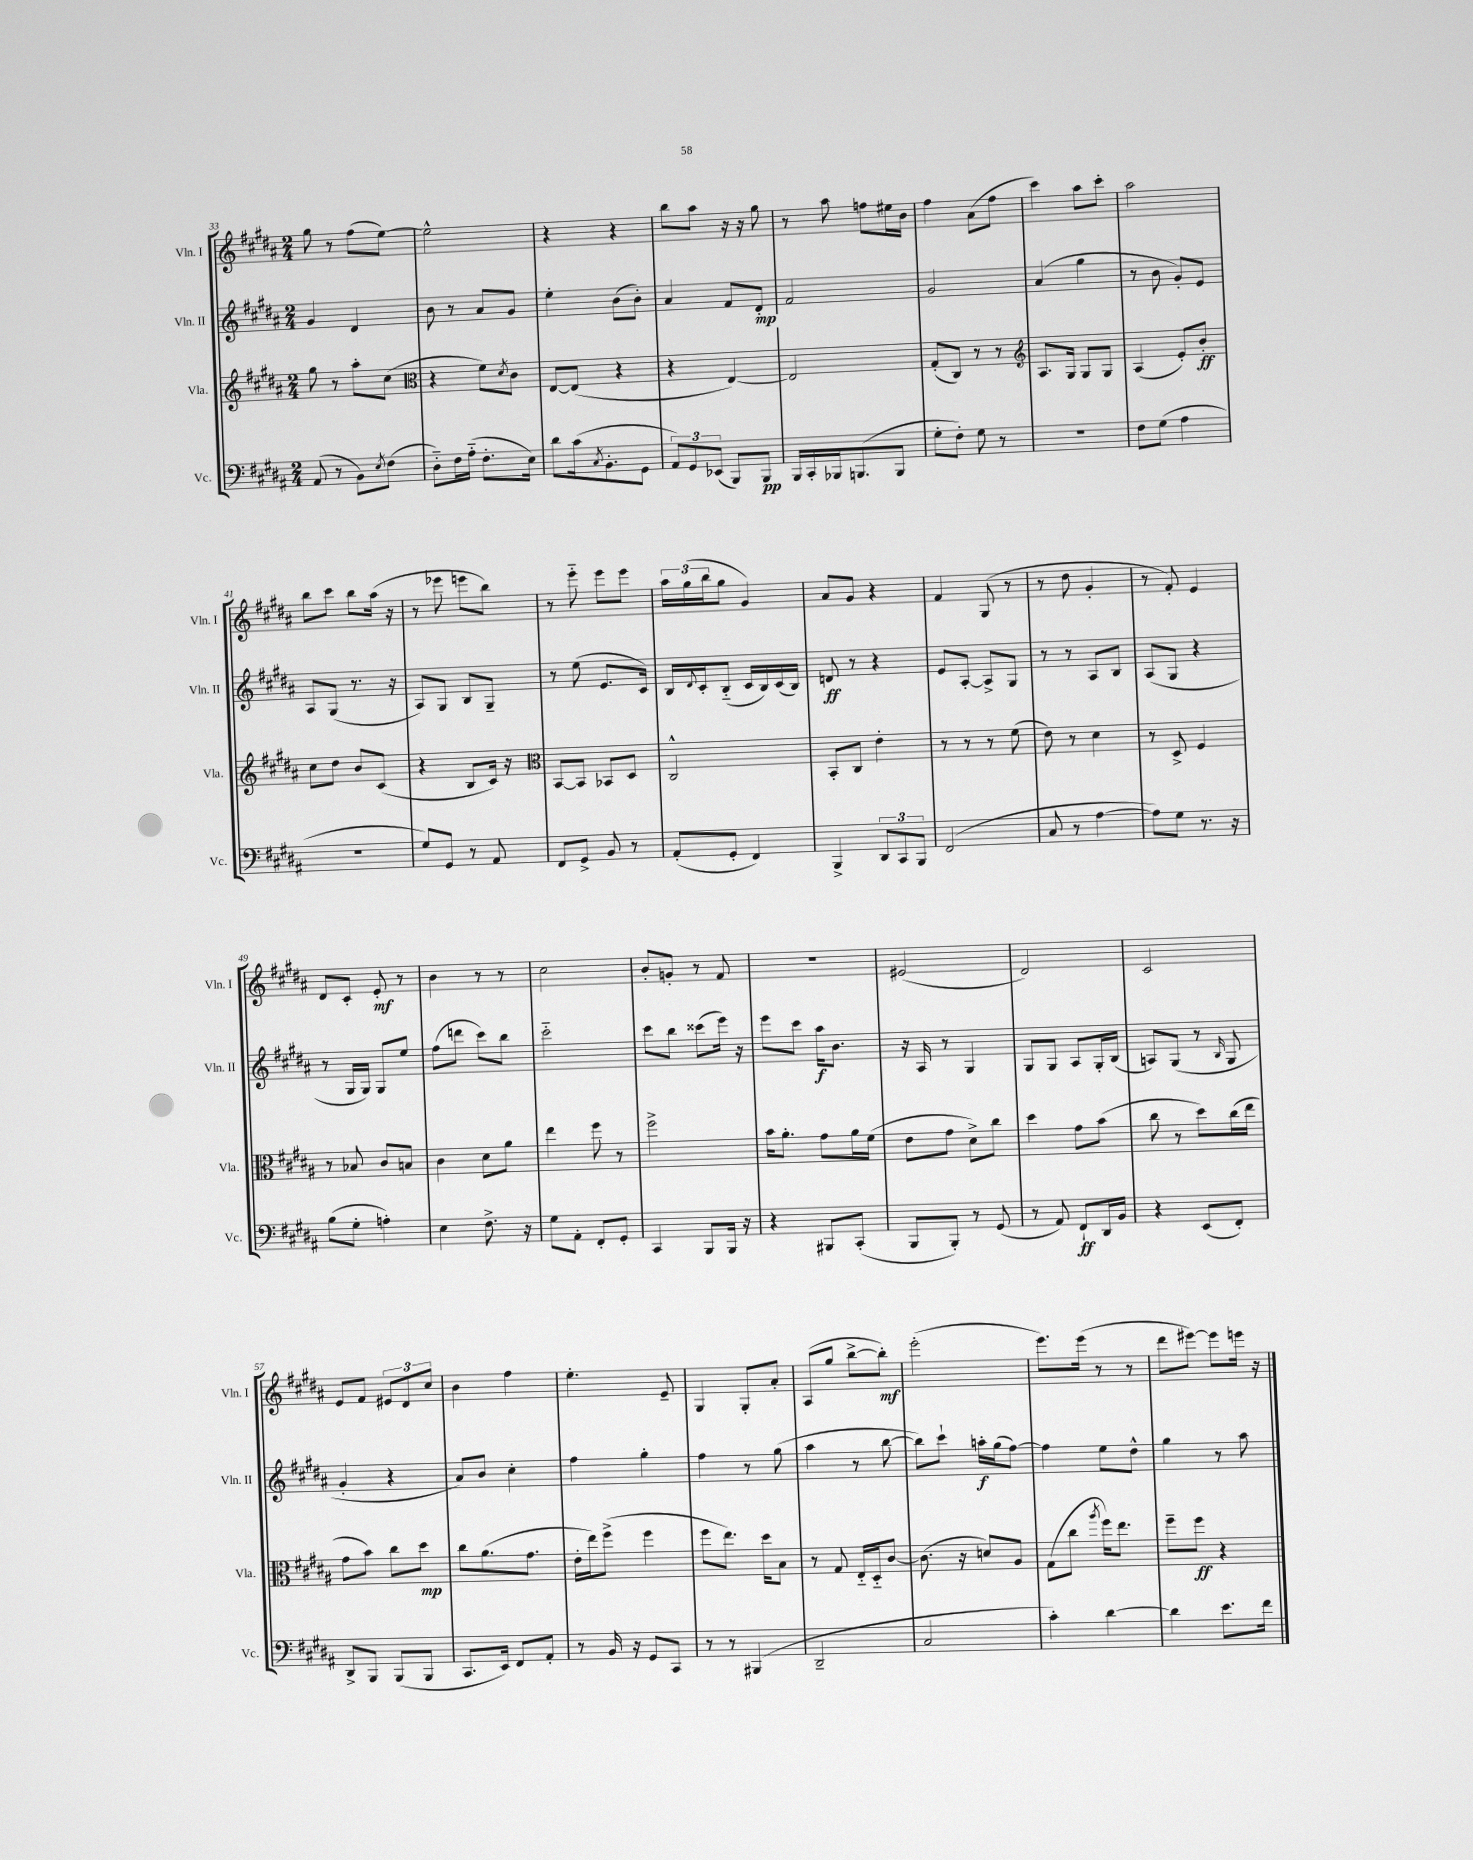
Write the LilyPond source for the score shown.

<<
\new StaffGroup <<
\new Staff = "s0" \with { instrumentName = "Vln. I" shortInstrumentName = "Vln. I" } {
    \clef treble \key b \major \numericTimeSignature \time 2/4
    gis''8 r8 fis''8( e''8~) |
    e''2-^ |
    r4 r4 |
    b''8 ais''8 r16 r16 gis''8 |
    r8 ais''8 f''8 eis''16 b'16 |
    fis''4 ais'8( fis''8 |
    cis'''4) ais''8 cis'''8-. |
    ais''2 |
    b''8 cis'''8 b''8 ais''16( r16 |
    r8 ees'''8 e'''8 b''8) |
    r8 e'''8-_ e'''8 e'''8 |
    \tuplet 3/2 { ais''16 gis''16( b''16 } gis''8 gis'4) |
    ais'8 gis'8 r4 |
    fis'4 gis8( r8 |
    r8 dis''8 gis'4-. |
    r8 fis'8-.) e'4 |
    dis'8 cis'8-. e'8-.\mf r8 |
    b'4 r8 r8 |
    cis''2 |
    b'8-. g'8-. r8 fis'8 |
    R2 |
    eis'2( |
    dis'2) |
    cis'2 |
    e'8 fis'8 \tuplet 3/2 { eis'8 dis'8 cis''8 } |
    b'4 fis''4 |
    e''4.-. e'8-- |
    gis4 gis8-. ais'8-. |
    ais8( gis''8 b''8~-> b''8-.\mf) |
    e'''2-.( |
    e'''8.) e'''16( r8 r8 |
    dis'''8 eis'''8~) eis'''8 e'''16 r16 \bar "|." |
}
\new Staff = "s1" \with { instrumentName = "Vln. II" shortInstrumentName = "Vln. II" } {
    \clef treble \key b \major \numericTimeSignature \time 2/4
    gis'4 dis'4 |
    b'8 r8 ais'8 gis'8 |
    e''4-. b'8( b'8-.) |
    ais'4 fis'8 dis'8-.\mp |
    fis'2 |
    gis'2 |
    ais'4( gis''4 |
    r8 b'8 gis'8-.) e'8 |
    ais8 gis8( r8. r16 |
    ais8) gis8 b8 gis8-- |
    r8 e''8( e'8. cis'16) |
    b16 \appoggiatura { dis'8 } cis'16-. b8-_( cis'16 b16) cis'16( b16) |
    d'8\ff r8 r4 |
    e'8 ais8~-. ais8-> gis8 |
    r8 r8 ais8 b8 |
    ais8( gis8 r4 |
    r8 gis16 gis16) gis8 e''8 |
    fis''8( d'''8 cis'''8) b''8 |
    cis'''2-_ |
    cis'''8 b''8 cisis'''8( e'''16) r16 |
    e'''8 cis'''8 ais''16\f b'8. |
    r16 ais16 r8 gis4 |
    gis8 gis8 ais8 gis16-. b16( |
    a8) gis8( r8 \grace { b16 } gis8 |
    gis'4-. r4 |
    ais'8) b'8 cis''4-. |
    fis''4 gis''4-. |
    fis''4 r8 gis''8( |
    ais''4 r8 b''8~ |
    b''8) cis'''8-! a''16-.\f gis''16( fis''8~) |
    fis''4 e''8 dis''8-^ |
    gis''4 r8 ais''8 \bar "|." |
}
\new Staff = "s2" \with { instrumentName = "Vla." shortInstrumentName = "Vla." } {
    \clef treble \key b \major \numericTimeSignature \time 2/4
    gis''8 r8 ais''8-. cis''8( |
    \clef alto r4 fis'8) \acciaccatura { dis'8 } cis'8 |
    e8~ e8( r4 |
    r4 e4~) |
    e2 |
    gis8-.( cis8) r8 r8 |
    \clef treble ais8. gis16 gis8 gis8 |
    ais4( e'8-.) b'8-.\ff |
    cis''8 dis''8 b'8 cis'8( |
    r4 b8 cis'16) r16 |
    \clef alto b,8~ b,8 bes,8 dis8 |
    cis2-^ |
    b,8-. cis8 e'4-. |
    r8 r8 r8 fis'8( |
    e'8) r8 dis'4 |
    r8 dis8-> fis4 |
    r8 bes8 cis'8 b8 |
    cis'4 dis'8 ais'8 |
    e''4 fis''8 r8 |
    fis''2-> |
    b'16 ais'8.-. gis'8 ais'16 fis'16( |
    e'8 gis'8 dis'8->) cis''8 |
    dis''4 gis'8 b'8( |
    cis''8 r8 dis''8) cis''16( e''16 |
    gis'8 b'8) cis''8 dis''8\mp |
    cis''8 ais'8.( gis'8. |
    e'16-. e''16) fis''8->( fis''4 |
    fis''8 e''8.) dis''16 b8 |
    r8 gis8 e16-_ dis16-_ cis'8~ |
    cis'8.( r16 d'8) ais8 |
    gis8( cis''8 \acciaccatura { ais''8 } fis''16) e''8. |
    fis''8-- fis''8\ff r4 \bar "|." |
}
\new Staff = "s3" \with { instrumentName = "Vc." shortInstrumentName = "Vc." } {
    \clef bass \key b \major \numericTimeSignature \time 2/4
    ais,8( r8 b,8) \acciaccatura { e8 } fis8( |
    dis8-_) fis16 ais16-_( fis8.-. e16) |
    dis'8 cis'16( \acciaccatura { cis8 } b,8.-. gis,8 |
    \tuplet 3/2 { ais,8) gis,8 ees,8( } b,,8) b,,8\pp |
    b,,16 cis,16-. bes,,16 b,,8.( b,,8 |
    gis8-. fis8-.) gis8 r8 |
    R2 |
    fis8 gis8( ais4 |
    r2 |
    gis8) gis,8 r8 ais,8 |
    fis,8 gis,8-> b,8 r8 |
    ais,8-.( gis,8-. fis,4) |
    b,,4-> \tuplet 3/2 { dis,8 cis,8 b,,8 } |
    fis,2( |
    cis8 r8 ais4~ |
    ais8) gis8 r8. r16 |
    b8( gis8-. a4-.) |
    e4 fis8.-> r16 |
    gis8 ais,8-. fis,8-. gis,8-. |
    cis,4 b,,8 b,,16 r16 |
    r4 bis,,8 cis,8-.( |
    b,,8 b,,8-.) r8 gis,8( |
    r8 ais,8) fis,8-!\ff dis,16 b,16 |
    r4 e,8( fis,8-.) |
    dis,8-> b,,8 b,,8( b,,8 |
    cis,8. e,16) fis,8 ais,8-. |
    r8 b,16 r16 gis,8 cis,8 |
    r8 r8 bis,,4( |
    dis,2-- |
    cis2 |
    cis'4-.) dis'4~ |
    dis'4 e'8. fis'16 \bar "|." |
}
>>
>>
\layout { \context { \Score currentBarNumber = #33 } }
